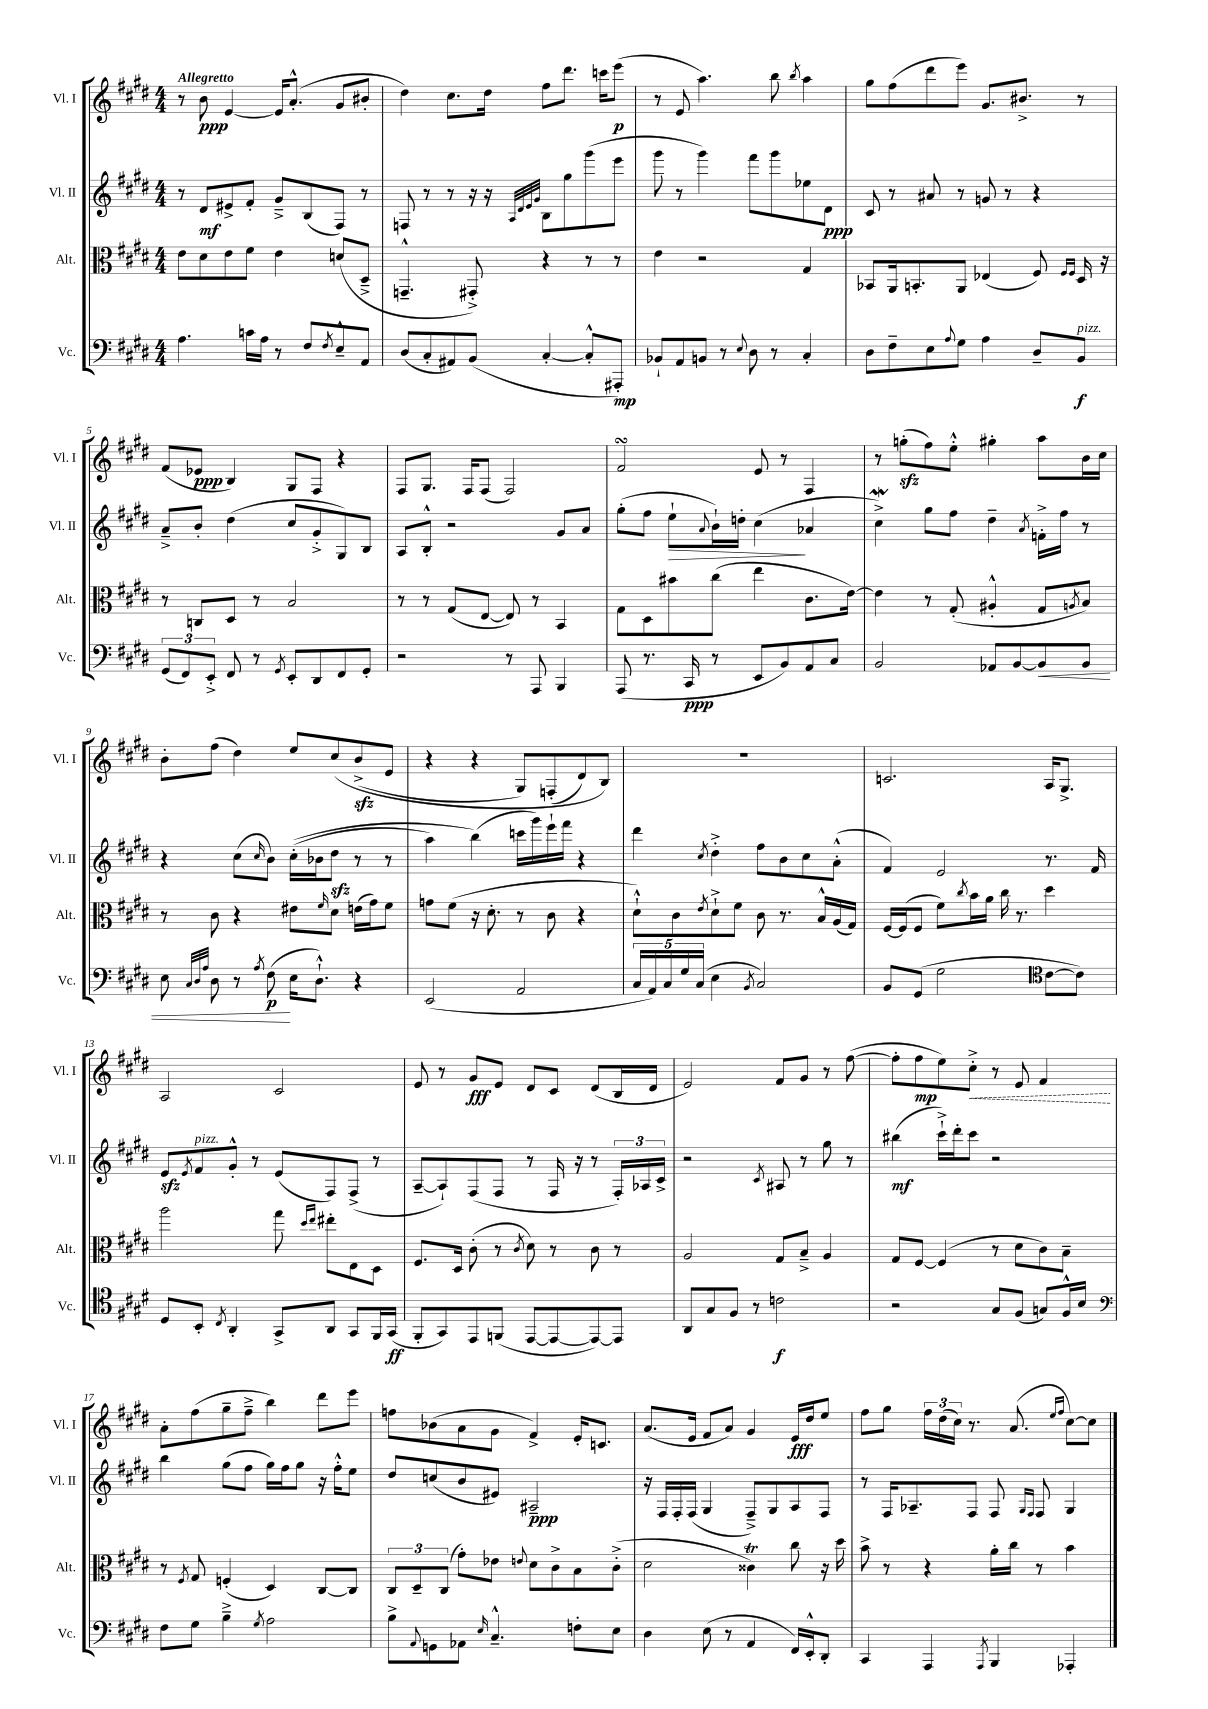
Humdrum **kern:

**kern	**kern	**kern	**kern
*staff4	*staff3	*staff2	*staff1
*clefF4	*clefC3	*clefG2	*clefG2
*k[f#c#g#d#]	*k[f#c#g#d#]	*k[f#c#g#d#]	*k[f#c#g#d#]
*M4/4	*M4/4	*M4/4	*M4/4
4.A	8e	8r	8r
.	8d#	8d#	8b
.	8e	8e#^	[4e
16c	8f#	8f#'	.
16A	.	.	.
8r	4e	8g#~^	16e]
.	.	.	(8.a'^^
8F#	.	(8B	.
8qF#	.	.	.
8E~^^	(8d	8F#)	8g#
8AA	8D#~^	8r	8b#'
=	=	=	=
(8D#	4.GG~^^	8F	4dd#)
8C#'	.	8r	.
8AA#)	.	8r	8.cc#
(8BB	8GG#'^)	16r	.
.	.	16r	16dd#
.	.	32qqA	.
.	.	32qqd#	.
.	.	32qqe	.
.	.	32qqg#	.
[4C#'	4r	8B	8ff#
.	.	8gg#	8.ddd#
8C#'^^]	8r	(8ggg#	.
.	.	.	16ccc
8AAA#')	8r	8eee	(8eee
=	=	=	=
8BB-`	4e	8ggg#	8r
8AA	.	8r	8e
8BB	2r	4ggg#)	4.aa)
8r	.	.	.
8qqE	.	.	.
8D#	.	8fff#	.
8r	.	8ggg#	8bb
.	.	.	8qbb
4C#'	4G#	8ee-	4aa
.	.	8d#	.
=	=	=	=
8D#	8BB-	8c#	8gg#
8F#~	16AA	8r	(8ff#
.	8.BB'	.	.
8E	.	8a#	8ddd#
8qqA	.	.	.
8G#	8AA	8r	8eee)
4A	(4E-	8g	8.g#
.	.	8r	.
.	.	.	8.b#^
8D#~	8F#)	4r	.
.	16qqF#	.	.
.	16qqF#	.	.
8BB	16D#	.	8r
.	16r	.	.
=	=	=	=
(12GG#	8r	8a~^	(8f#
12FF#)	.	.	.
.	8C	8b'	8e-
12EE'^	.	.	.
8FF#	8D#	(4dd#	4B)
8r	8r	.	.
8qGG#	.	.	.
8EE'	2B	8cc#	8G#
8DD#	.	8g#'^	8F#
8FF#	.	8G#)	4r
8GG#'	.	8B	.
=	=	=	=
2r	8r	8A	8F#
.	8r	8B'^^	8.G#
.	(8G#	2r	.
.	.	.	16F#
.	[8E	.	(8F#
8r	8E])	.	2F#)
8AAA	8r	.	.
4BBB	4BB	8g#	.
.	.	8a	.
=	=	=	=
(8AAA	8G#	(8gg#'	2f#
8.r	8D#	8ff#	.
.	8b#	8ee`	.
16CC#	.	.	.
.	.	8qqa	.
8r	(8cc#	16b`)	.
.	.	16dd'	.
8EE	4ee	(4cc#	8e
8BB)	.	.	8r
8AA	8.c#	4a-	4F#
8C#	.	.	.
.	[16e)	.	.
=	=	=	=
2BB	4e]	4cc#^)	8r
.	.	.	(8gg'
.	8r	8gg#	8ff#)
.	(8G#'	8ff#	8ee'^^
8AA-	4A#'^^	4dd#~	4gg#'
[8BB	.	.	.
.	.	8qa	.
8BB]	8G#	16f'^	8aa
.	.	16ff#	.
.	8qA	.	.
8BB	8B)	8r	16b
.	.	.	16cc#
=	=	=	=
8E	8r	4r	8b'
32qqC#	.	.	.
32qqD#	.	.	.
32qqA	.	.	.
8D#	8c#	.	(8ff#
8r	4r	(8cc#	4dd#)
8qA	.	16qqcc#	.
(8F#	.	8b)	.
16E	8e#	&((16cc#'	8ee
8.D#`^^)	.	16b-	.
.	16qqf#	.	.
.	8d#	8dd#	&(8cc#
4r	(16e	8r	(8b^
.	16g#)	.	.
.	8f#	8r	8e
=	=	=	=
(2EE	8g	4aa)	4r
.	(8f#	.	.
.	16r	(4bb&)	4r
.	8.d#'	.	.
2AA	8r	16ccc	8G#)
.	.	16ggg#)	.
.	8c#	16eee`	(8F'
.	.	16fff#	.
.	4r	4r	8d#)
.	.	.	8B&)
=	=	=	=
20C#	8d#`^^)	4ddd#	1r
20AA)	.	.	.
20C#	.	.	.
.	8c#	.	.
20G#	.	.	.
(20C#	.	.	.
.	8qe	8qcc#	.
4E	8d#`^	4dd#'^	.
.	8f#	.	.
8qBB	.	.	.
2C#)	8c#	8ff#	.
.	8.r	8b	.
.	.	8cc#	.
.	16B^^	.	.
.	(16A	(8a'^^	.
.	16G#)	.	.
=	=	=	=
8BB	[16F#	4f#)	2.c
.	(16F#]	.	.
(8GG#	8F#	.	.
2G#	8f#)	2e	.
.	8qcc#	.	.
.	16b	.	.
.	16a	.	.
.	16cc#	.	.
.	8.r	.	.
*clefC4	*	*	*
[8c#	4dd#	8.r	16A
.	.	.	8.G#^
8c#])	.	.	.
.	.	16f#	.
=	=	=	=
8D#	2aa	8e	2A
.	.	8qe	.
8BB'	.	8f#	.
8qC#	.	.	.
4AA'	.	8g#'^^	.
.	.	8r	.
8GG#^	8gg#	(8e	2c#
.	16qqdd#	.	.
.	16qqee	.	.
8AA	8ee#'	8F#)	.
8GG#	8E	(8F#^	.
16FF#	8D#	8r	.
(16GG#	.	.	.
=	=	=	=
8FF#'	8.F#	[8A~	8e
8GG#)	.	8A`])	8r
.	16D#	.	.
8EE	(8c#'	(8F#	8g#
(8FF	8r	8F#	8e
.	8qc#	.	.
[8EE	8d#)	8r	8d#
8EE_	8r	16F#	8c#
.	.	16r	.
8EE_)	8c#	8r	(8d#
8EE]	8r	24F#')	16B
.	.	24A-	.
.	.	.	16d#
.	.	24c#^	.
=	=	=	=
8AA	2A	2r	2e)
8G#	.	.	.
8F#	.	.	.
8r	.	.	.
.	.	8qc#	.
2c	8G#	8A#	8f#
.	8B~^	8r	8g#
.	4A	8gg#	8r
.	.	8r	([8ff#
=	=	=	=
2r	8G#	(4bb#	8ff#']
.	[8F#	.	8ff#
.	(4F#]	16ccc#`^)	8ee)
.	.	16ddd#'	.
.	.	8ccc#	8cc#'^
8G#	8r	2r	8r
(8F#	8d#	.	8e
8G)	8c#)	.	4f#
16F#^^	8B~	.	.
16B	.	.	.
=	=	=	=
*clefF4	*	*	*
8F#	8r	4bb	8a'
.	8qF#	.	.
8G#	8G#	.	(8ff#
4B~^	(4F'	(8gg#	8gg#~
.	.	8ff#	8ff#~^
8qG#	.	.	.
2A	4D#)	16gg#)	4bb)
.	.	16ff#	.
.	.	8gg#	.
.	[8C#	16r	8ddd#
.	.	16ff#'^^	.
.	8C#]	8ee	8eee
=	=	=	=
8B^	12C#	8dd#	8ff
.	12D#~	.	.
8qqAA	.	.	.
8GG	.	(8cc	(8b-
.	(12C#	.	.
8AA-	8g#')	8b	8a
16qqE	.	.	.
4.C#~^^	8e-	8e#)	8g#
.	8qqe	.	.
.	8d#	2A#~	4f#^)
.	8c#^	.	.
8F'	8B	.	16e'
.	.	.	8.c
8E	(8c#'^	.	.
=	=	=	=
4D#	2d#	16r	(8.a
.	.	16F#	.
.	.	16F#'	.
.	.	(16F#	16e
(8E	.	4G#	8f#
8r	.	.	8a)
4AA	4c##)	8F#~^)	4g#
.	.	8G#	.
16FF#)	8cc#	8A	16e
16EE'^^	.	.	16dd#
8DD#'	16r	8F#	8ee
.	16dd#	.	.
=	=	=	=
4CC#	8b^	8r	8ff#
.	8r	16F#	8gg#
.	.	8.A-~	.
4AAA	4r	.	24ff#
.	.	.	(24dd#
.	.	.	24cc#)
.	.	8F#	8.r
8qAAA	.	.	.
4BBB	16a'	8F#	.
.	16cc#	.	(8.a
.	.	16qqG#	.
.	.	16qqF#	.
.	8r	8F#	.
.	.	.	16qqee
.	.	.	16qqff#
4AAA-'	4b	4G#	[8cc#)
.	.	.	8cc#]
==	==	==	==
*-	*-	*-	*-
